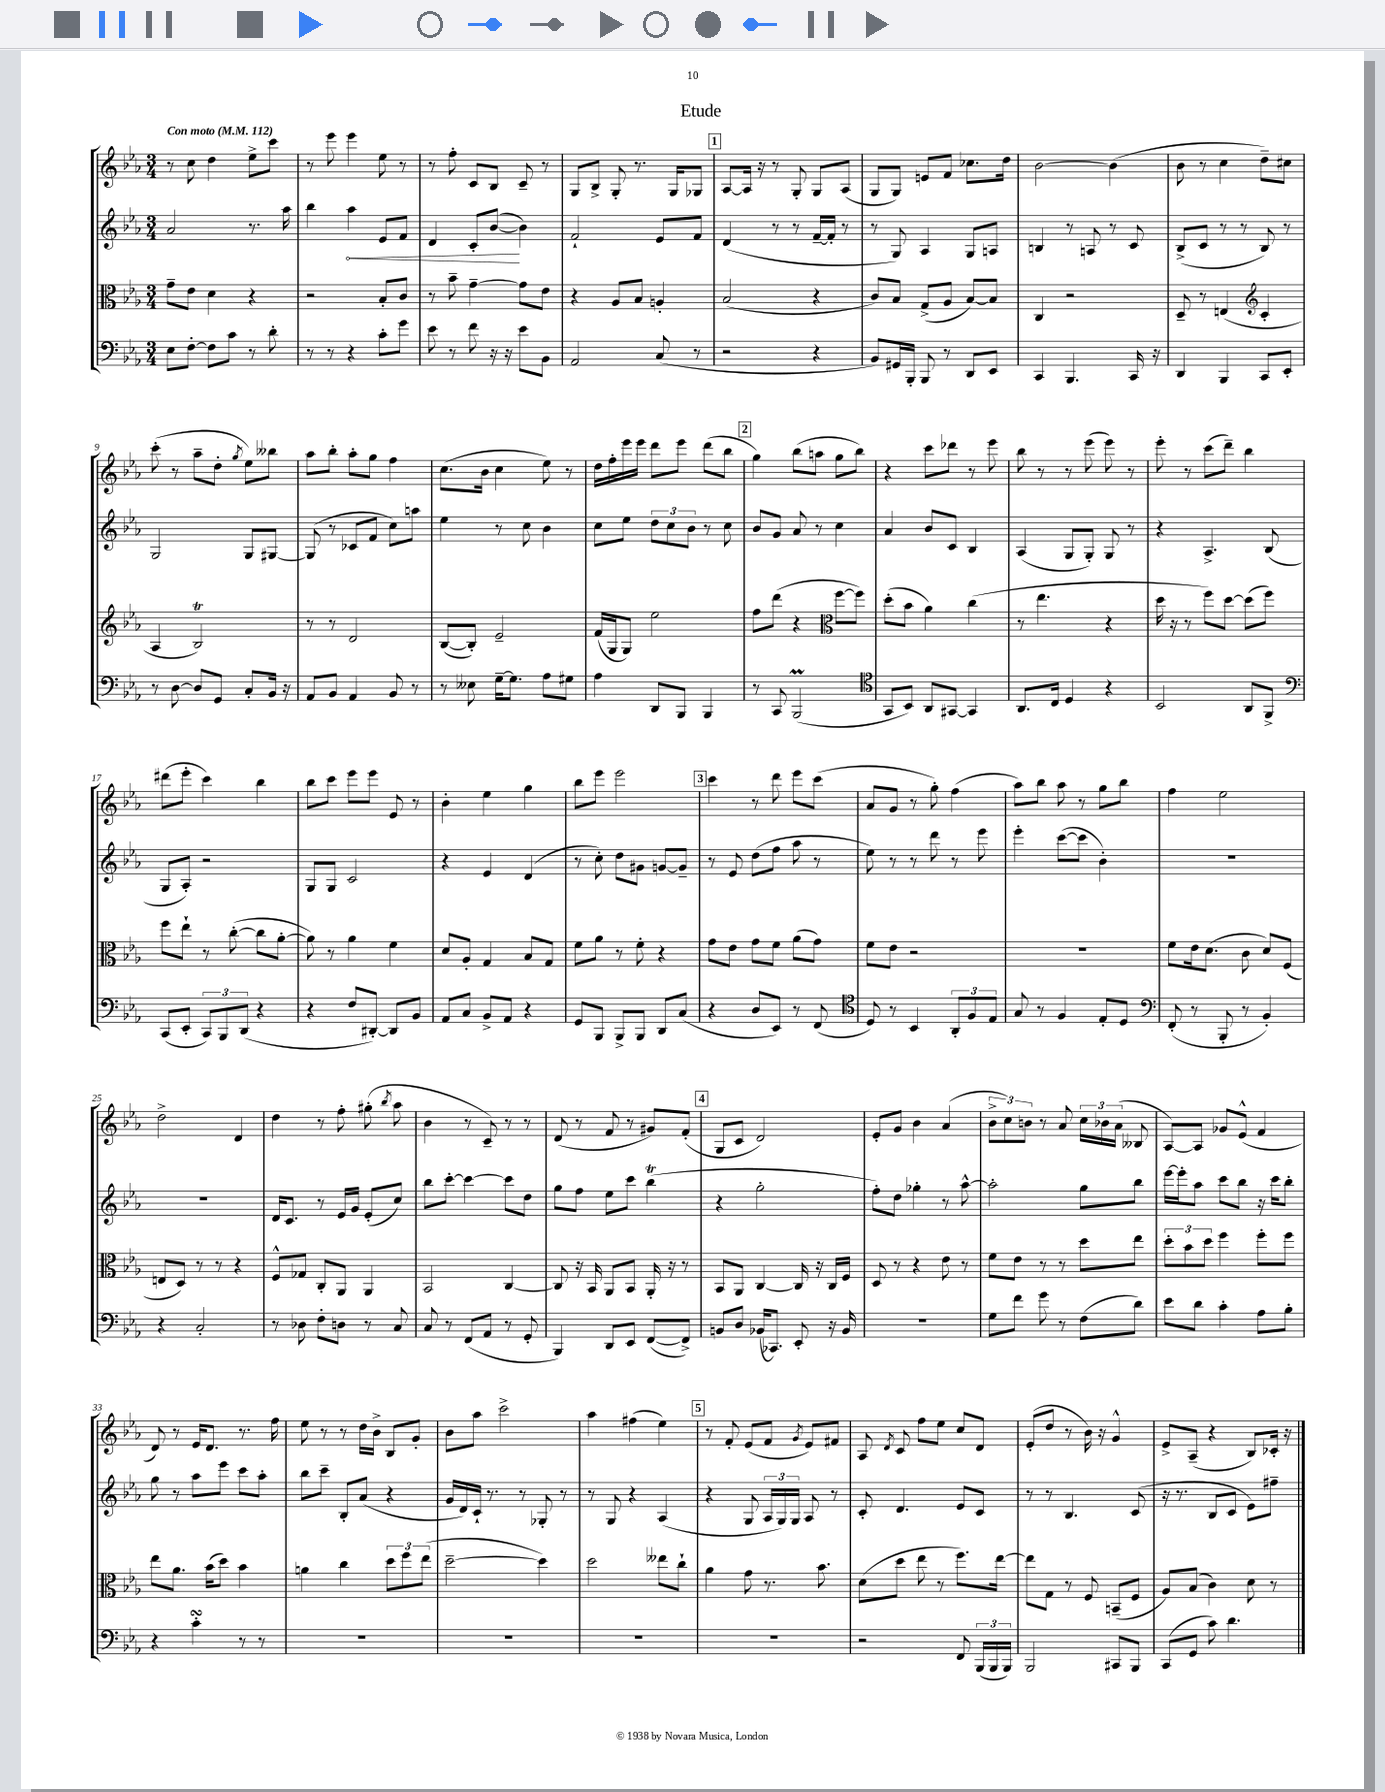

**kern	**kern	**kern	**dynam	**kern
*part4	*part3	*part2	*part2	*part1
*staff4	*staff3	*staff2	*staff2	*staff1
*clefF4	*clefC3	*clefG2	*	*clefG2
*k[b-e-a-]	*k[b-e-a-]	*k[b-e-a-]	*	*k[b-e-a-]
*M3/4	*M3/4	*M3/4	*	*M3/4
*MM112	*MM112	*MM112	*	*MM112
=1	=1	=1	=1	=1
!	!	!	!	!LO:TX:a:B:t=Con moto
8E-\L	8g~\L	2a-/	.	8r
[8F'\J	8e-\J	.	.	8cc\
8F\L]	4d\	.	.	4dd\
8c\J	.	.	.	.
8r	4r	8.r	.	8ee-^\L
8d'\	.	.	.	8ccc\J
.	.	16aa-\	.	.
=2	=2	=2	=2	=2
8r	2r	4bb-\	.	8r
8r	.	.	.	8eee-\
!	!	!	!LO:HP:b	!
4r	.	4aa-\	<	4eee-\
8c'\L	8B-'/L	8e-/L	.	8ee-\
8g\J	8c/J	8f/J	.	8r
=3	=3	=3	=3	=3
8e-\	8r	4d/	.	8r
8r	8b-~\	.	.	8ff'\
8f\	[4g~\	8c'/L	.	8c/L
16r	.	([8b-/J	.	8B-/J
16r	.	.	.	.
8e-\L	8g\L]	4b-\])	[	8c~/
8BB-\J	8e-\J	.	.	8r
=4	=4	=4	=4	=4
2AA-/	4r	2f`/	.	8G/L
.	.	.	.	8B-^/J
.	8A-/L	.	.	8G'/
.	8B-/J	.	.	8.r
(8C/	4An'/	8e-/L	.	.
.	.	.	.	16G/KL
8r	.	8f/J	.	8G-X/J
!!LO:REH:place=s1:t=1
=5	=5	=5	=5	=5
2r	(2B-/	(4d/	.	[8A-/L
.	.	.	.	16A-/Jk]
.	.	.	.	16r
.	.	8r	.	8r
.	.	8r	.	8G'/
4r	4r	[16f~/LL	.	8G/L
.	.	16f'/JJ]	.	.
.	.	8r	.	(8A-/J
=6	=6	=6	=6	=6
8BB-/L)	8c/L)	8r	.	8G/L
16GG#X/L	8B-/J	8G/)	.	8G/J)
16BBB-'/JJ	.	.	.	.
8BBB-/	(8G^/L	4A-/	.	8en/L
8r	8A-/J	.	.	8f/J
8DD/L	[8B-/L)	8G/L	.	8.cc-X\L
8EE-/J	8B-/J]	8An/J	.	.
.	.	.	.	16dd\Jk
=7	=7	=7	=7	=7
4CC/	4C/	4Bn/	.	[2b-\
4.BBB-/	2r	8r	.	.
.	.	8An/	.	.
.	.	8r	.	(4b-\]
16CC/	.	8c/	.	.
16r	.	.	.	.
=8	=8	=8	=8	=8
4DD/	8D~/	(8B-^/L	.	8b-\
.	8r	8c/J	.	8r
4BBB-/	(4En/	8r	.	4cc\
.	.	8r	.	.
*	*clefG2	*	*	*
8CC/L	4c'/	8B-/)	.	8dd~\L)
8EE-'/J	.	8r	.	8cc#X\J
!!LO:LB:g=z
=9	=9	=9	=9	=9
8r	4A-/	2G/	.	(8ccc'\
[8D\	.	.	.	8r
8D/L]	2B-T/)	.	.	8aa-~\L
8GG/J	.	.	.	8dd'\J
.	.	.	.	8qgg/
8C'/L	.	8G/L	.	8ee-\L)
16BB-/Jk	.	[8G#X/J	.	8bb--X\J
16r	.	.	.	.
=10	=10	=10	=10	=10
8AA-/L	8r	(8G#/]	.	8aa-\L
8BB-/J	8r	8r	.	8bb-'\J
4AA-/	2d/	8c-X/L	.	8aa-'\L
.	.	8f/J	.	8gg\J
8BB-/	.	8cc\L)	.	4ff\
8r	.	8aan\J	.	.
=11	=11	=11	=11	=11
8r	([8B-/L	4ee-\	.	(8.cc\L
8E--X\	8B-'/J])	.	.	.
.	.	.	.	16b-\Jk
[16G~\KL	2e-~/	8r	.	4cc\
8.G\J]	.	.	.	.
.	.	8cc\	.	.
8A-\L	.	4b-\	.	8ee-\)
8G#X\J	.	.	.	8r
=12	=12	=12	=12	=12
4A-\	(16f/LL	8cc\L	.	16dd\LL
.	16G/J	.	.	16ff'\
.	8G/J)	8ee-\J	.	16eee-\
.	.	.	.	16eee-\JJ
8DD/L	2ee-\	12dd\L	.	8ddd\L
.	.	12cc\	.	.
8BBB-/J	.	.	.	8eee-\J
.	.	12b-\J	.	.
4BBB-/	.	8r	.	(8ddd\L
.	.	8cc\	.	8bb-\J
!!LO:REH:place=s1:t=2
=13	=13	=13	=13	=13
8r	8ff\L	8b-/L	.	4gg\)
8CC/	(8ddd\J	8g/J	.	.
(2BBB-M/	4r	8a-/	.	(8bb-\L
.	.	8r	.	8aan\J
*	*clefC3	*	*	*
.	[8ff\L	4cc\	.	8gg\L
.	8ff\J])	.	.	8bb-\J)
=14	=14	=14	=14	=14
*clefC4	*	*	*	*
8GG/L	(8dd'\L	4a-/	.	4r
8BB-/J)	8b-\J	.	.	.
8AA-/L	4a-\)	8b-/L	.	8ccc\L
[8GG#X/J	.	8c/J	.	8ddd-X\J
4GG#/]	(4cc\	4B-/	.	8r
.	.	.	.	8eee-\
=15	=15	=15	=15	=15
8.AA-/L	8r	(4A-/	.	8bb-\
.	4.ee-\	.	.	8r
16C/Jk	.	.	.	.
4D/	.	8G/L	.	8r
.	.	8G'/J)	.	(8eee-\
4r	4r	8G/	.	8eee-\)
.	.	8r	.	8r
=16	=16	=16	=16	=16
2BB-/	16dd\	4r	.	8eee-'\
.	16r	.	.	.
.	8r	.	.	8r
.	8ff\L)	4.A-^/	.	(8ccc\L
.	[8dd\J	.	.	8ddd~\J)
8AA-/L	(8dd\L]	.	.	4bb-\
8FF^/J	8ff\J)	(8B-/	.	.
!!LO:LB:g=z
=17	=17	=17	=17	=17
*clefF4	*	*	*	*
(8CC/L	8ff\L	8G/L	.	(8ddd#X\L
8EE-'/J	8ee-`\J	8A-'/J)	.	8eee-'\J
12CC/L)	8r	2r	.	4ccc\)
12BBB-/	.	.	.	.
.	([8cc'\	.	.	.
(12DD/J	.	.	.	.
4r	8cc\L]	.	.	4bb-\
.	[8a-'\J	.	.	.
=18	=18	=18	=18	=18
4r	8a-\])	8G/L	.	8bb-\L
.	8r	8G/J	.	8ccc\J
8F/L	4a-\	2c/	.	8eee-\L
[8DD#X'/J)	.	.	.	8eee-\J
8DD#/L]	4f\	.	.	8e-/
8BB-/J	.	.	.	8r
=19	=19	=19	=19	=19
8AA-/L	8d/L	4r	.	4b-'\
8C/J	8A-'/J	.	.	.
8BB-^/L	4G/	4e-/	.	4ee-\
8AA-/J	.	.	.	.
4r	8B-/L	(4d/	.	4gg\
.	8G/J	.	.	.
=20	=20	=20	=20	=20
8GG/L	8f\L	8r	.	8bb-\L
8BBB-/J	8a-\J	8cc'\)	.	8eee-\J
8BBB-^/L	8r	8dd\L	.	2eee-\
8BBB-/J	8f'\	8g#X\J	.	.
8DD/L	4r	[8gn/L	.	.
(8C/J	.	8g~/J]	.	.
!!LO:REH:place=s1:t=3
=21	=21	=21	=21	=21
4r	8g\L	8r	.	4ccc\
.	8e-\J	8e-/	.	.
8D/L	8g\L	(8dd\L	.	8r
8EE-/J)	8f\J	8ff\J	.	8ddd\
8r	(8a-\L	8aa-\	.	8eee-\L
(8FF/	8g\J)	8r	.	(8ccc\J
=22	=22	=22	=22	=22
*clefC4	*	*	*	*
8D/)	8f\L	8ee-\)	.	8a-/L
8r	8e-\J	8r	.	8g/J
4BB-/	2r	8r	.	8r
.	.	8ddd\	.	8gg'\)
12AA-'/L	.	8r	.	(4ff\
12F/	.	.	.	.
.	.	8eee-\	.	.
12E-/J	.	.	.	.
=23	=23	=23	=23	=23
8G/	2.r	4eee-'\	.	8aa-\L)
8r	.	.	.	8bb-\J
4F/	.	([8ccc\L	.	8aa-\
.	.	8ccc\J]	.	8r
8E-'/L	.	4b-'\)	.	8gg\L
8D/J	.	.	.	8bb-\J
=24	=24	=24	=24	=24
*clefF4	*	*	*	*
(8FF'/	8f\L	2.r	.	4ff\
8r	16e-\k	.	.	.
.	(8.d\J	.	.	.
8BBB-'/	.	.	.	2ee-\
8r	8c\	.	.	.
4BB-'/)	8d/L)	.	.	.
.	(8F/J	.	.	.
!!LO:LB:g=z
=25	=25	=25	=25	=25
4r	8En/L	2.r	.	2dd^\
.	8D/J)	.	.	.
2C'/	8r	.	.	.
.	8r	.	.	.
.	4r	.	.	4d/
=26	=26	=26	=26	=26
8r	8F^^/L	16d/KL	.	4dd\
.	.	8.c/J	.	.
8D-X\	8G-X/J	.	.	.
8F'\L	8C'/L	8r	.	8r
8Dn\J	8AA-/J	16e-/LL	.	8ff'\
.	.	16g/JJ	.	.
8r	4AA-/	(8e-'/L	.	(8gg#X'\
.	.	.	.	8qbb-/
8C/	.	8cc/J)	.	8aa-\
=27	=27	=27	=27	=27
8C/	2BB-/	8bb-\L	.	4b-\
8r	.	[8ccc'\J	.	.
(8FF/L	.	4ccc\_	.	8r
8AA-/J	.	.	.	8c~/)
8r	[4C/	8ccc\L]	.	8r
8GG'/	.	8dd\J	.	8r
=28	=28	=28	=28	=28
4BBB-/)	8C/]	8gg\L	.	(8d/
.	16r	8ff\J	.	8r
.	16BB-/	.	.	.
8DD/L	8AA-/L	8ee-\L	.	8f/
8EE-/J	8BB-/J	8ccc\J	.	8r
([8FF/L	16AA-'/	(4bb-T\	.	8g#X/L)
.	16r	.	.	.
8FF^/J])	8r	.	.	(8f'/J
!!LO:REH:place=s1:t=4
=29	=29	=29	=29	=29
8BBn/L	8BB-/L	4r	.	8G/L
8D/J	8AA-/J	.	.	8c/J
(16BB-X/KL	[4C/	2gg'\	.	2d/)
8.CC-X/J)	.	.	.	.
8EE-'/	16C/]	.	.	.
.	16r	.	.	.
16r	16C/LL	.	.	.
16BB-/	16F/JJ	.	.	.
=30	=30	=30	=30	=30
2.r	8D/	8ff'\L)	.	8e-'/L
.	8r	8dd\J	.	8g/J
.	4r	4gg-X'\	.	4b-\
.	8e-\	8r	.	(4a-/
.	8r	[8aa-^^\	.	.
=31	=31	=31	=31	=31
8G\L	8f\L	2aa-'\]	.	12b-^\L
.	.	.	.	12cc\)
8f\J	8e-\J	.	.	.
.	.	.	.	12bn\J
8g\	8r	.	.	8r
8r	8r	.	.	8a-/
(8F\L	8dd\L	8gg\L	.	24cc\LL
.	.	.	.	24b-X\
.	.	.	.	(24a-\JJ
8d\J)	8ee-\J	8bb-\J	.	8B--X/
=32	=32	=32	=32	=32
8e-\L	12dd'\L	[16eee-\LL	.	[8A-/L)
.	.	16eee-'\J]	.	.
.	12b-\	.	.	.
8d\J	.	8aa-\J	.	8A-/J]
.	12dd\J	.	.	.
4c'\	4ff\	8ccc\L	.	8g-X/L
.	.	8bb-\J	.	(8e-^^/J
8A-\L	8ff'\L	16r	.	4f/
.	.	16ccc\KL	.	.
8B-'\J	8ff\J	8bb-'\J	.	.
!!LO:LB:g=z
=33	=33	=33	=33	=33
4r	8ee-\L	8gg\	.	8d/)
.	8.a-\J	8r	.	8r
4csSSS'\	.	8aa-\L	.	16e-/KL
.	(16b-\KL	.	.	8.d/J
.	8dd\J)	8eee-\J	.	.
8r	4b-\	8ccc\L	.	8.r
8r	.	8aa-'\J	.	.
.	.	.	.	16ff\
=34	=34	=34	=34	=34
2.r	4an\	8bb-\L	.	8ee-\
.	.	8ccc~\J	.	8r
.	4cc\	8B-'/L	.	8r
.	.	(8a-/J	.	16dd\LL
.	.	.	.	16b-^\JJ
.	12dd\L	4r	.	8B-/L
.	12ff\	.	.	.
.	.	.	.	8g'/J
.	(12ee-\J	.	.	.
=35	=35	=35	=35	=35
2.r	[2dd~\	16g/LL	.	8b-\L
.	.	16d/)	.	.
.	.	16c`/JJ	.	8aa-\J
.	.	8.r	.	.
.	.	.	.	2ccc^\
.	.	8r	.	.
.	4dd\])	8G-X'/	.	.
.	.	8r	.	.
=36	=36	=36	=36	=36
2.r	2dd\	8r	.	4aa-\
.	.	8G/	.	.
.	.	4r	.	(4ff#X\
.	8ee--X\L	(4A-/	.	4ee-\)
.	8cc`\J	.	.	.
!!LO:REH:place=s1:t=5
=37	=37	=37	=37	=37
2.r	4a-\	4r	.	8r
.	.	.	.	8f'/
.	8g\	8G/	.	(8e-/L
.	8.r	24A-/LL	.	8f/J
.	.	24G/)	.	.
.	.	24G/JJ	.	.
.	.	.	.	8qg/
.	.	8A-/	.	8e-/L)
.	8.b-\	.	.	.
.	.	8r	.	8f#X/J
=38	=38	=38	=38	=38
2r	(8d\L	8c'/	.	8A-/
.	.	.	.	8qd/
.	8dd\J	4.d/	.	8c/
.	8ee-\	.	.	8ff\L
.	8r	.	.	8ee-\J
8FF/	8.ff\L)	8e-/L	.	8cc/L
(24BBB-/LL	.	8c/J	.	8d/J
24BBB-/	.	.	.	.
.	[16ee-\Jk	.	.	.
24BBB-/JJ)	.	.	.	.
=39	=39	=39	=39	=39
2BBB-/	8ee-\L]	8r	.	(8e-'/L
.	8G\J	8r	.	8dd/J
.	8r	4.B-/	.	8r
.	8F/	.	.	16b-\)
.	.	.	.	16r
8CC#X/L	(8BBn~/L	.	.	4g^^/
8BBB-/J	8F/J	(8c/	.	.
=40	=40	=40	=40	=40
(8CC/L	8A-/L)	16r	.	8e-^/L
.	.	8.r	.	.
8GG/J	(8B-/J	.	.	(8A-~/J
8c\)	4c\)	8B-/L	.	4r
4.d\	.	8c/J	.	.
.	8d\	8e-\L)	.	8B-/L)
.	8r	8ff#X~\J	.	16c-X'/Jk
.	.	.	.	16r
==	==	==	==	==
*-	*-	*-	*-	*-
